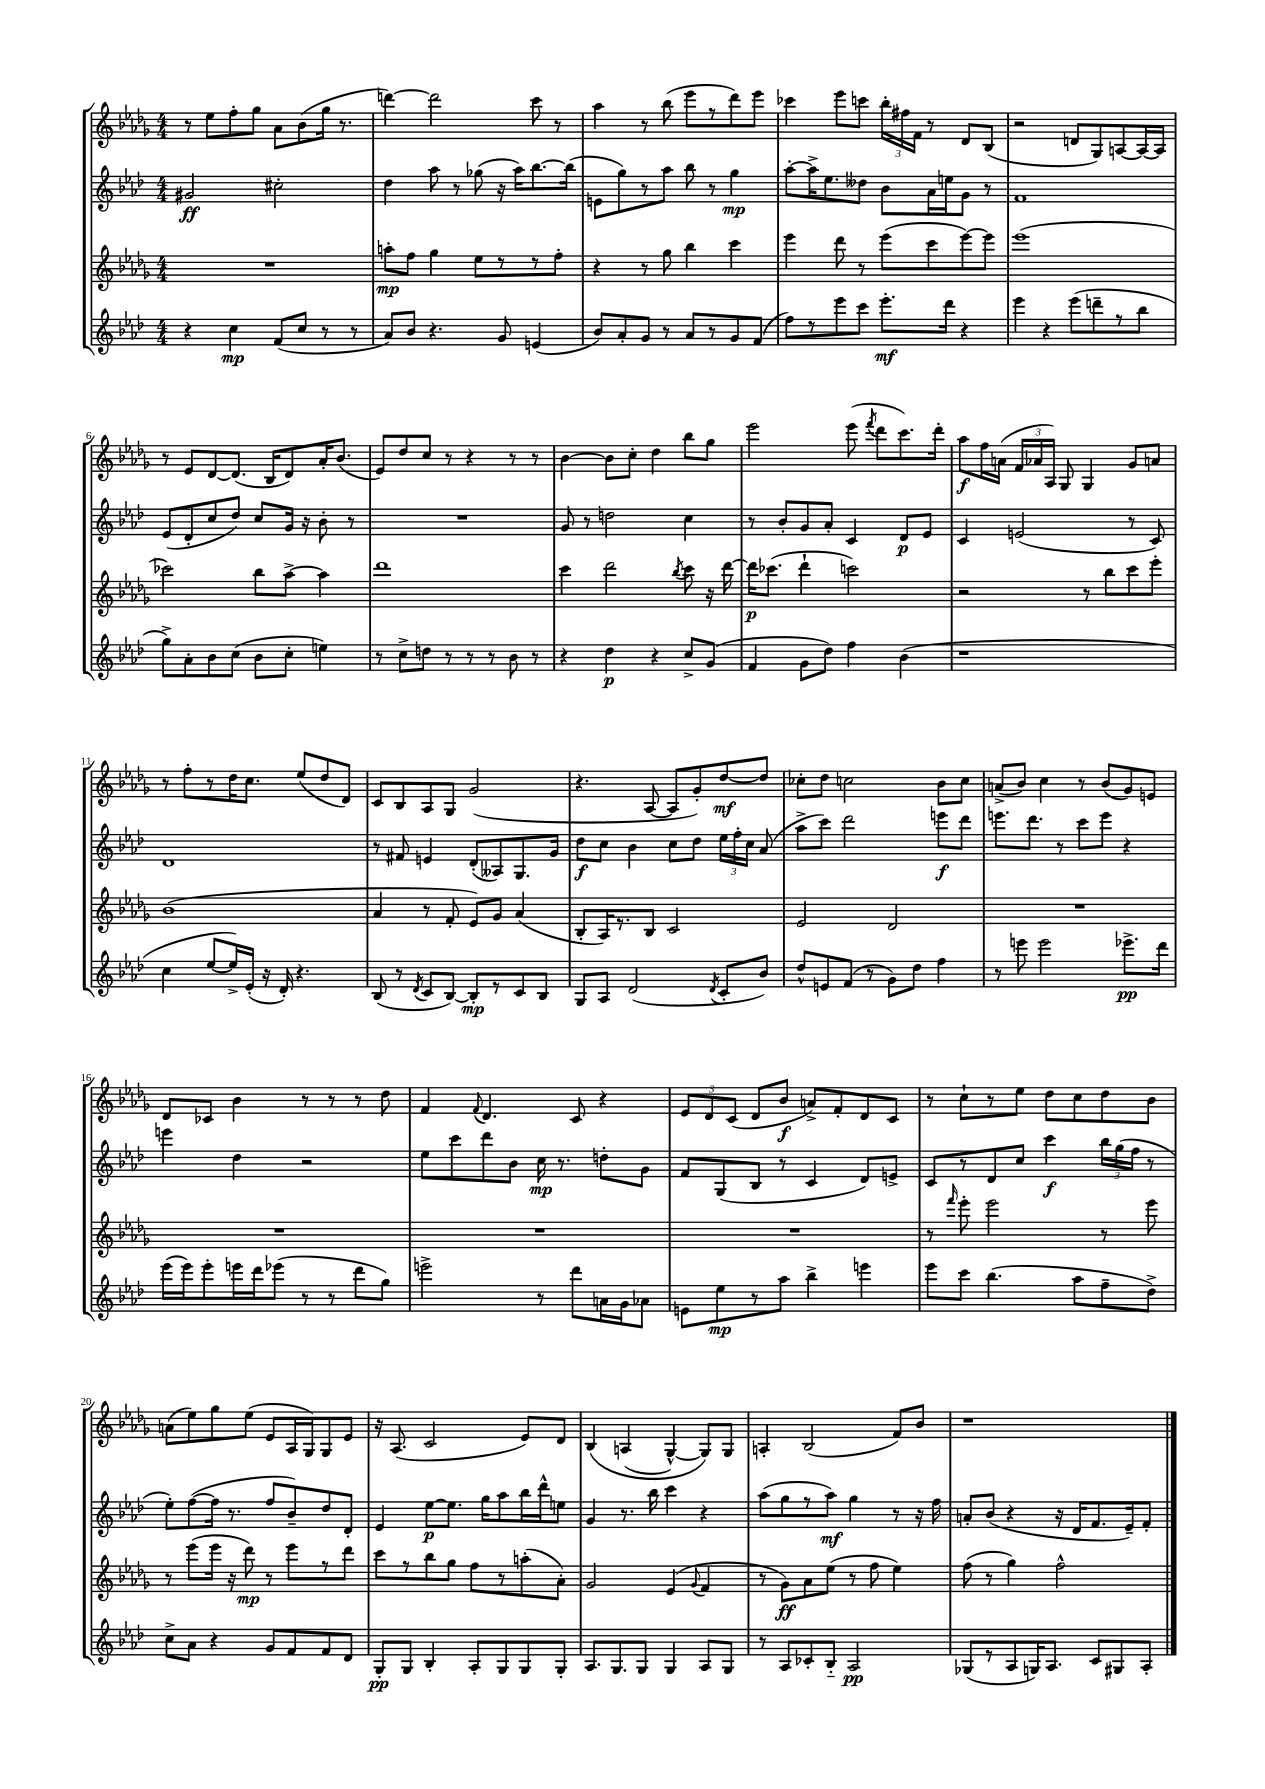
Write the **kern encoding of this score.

**kern	**kern	**kern	**kern
*staff4	*staff3	*staff2	*staff1
*clefG2	*clefG2	*clefG2	*clefG2
*k[b-e-a-d-]	*k[b-e-a-d-g-]	*k[b-e-a-d-]	*k[b-e-a-d-g-]
*M4/4	*M4/4	*M4/4	*M4/4
4r	1r	2g#/	8r
.	.	.	8ee-\L
4cc\	.	.	8ff'\
.	.	.	8gg-\J
(8f/L	.	2cc#'\	8a-\L
8cc/J	.	.	(8b-\
8r	.	.	16gg-\Jk
.	.	.	8.r
8r	.	.	.
=	=	=	=
8a-/L)	8aa'\L	4dd-\	[4ddd\)
8b-/J	8ff\J	.	.
4.r	4gg-\	8aa-\	2ddd\]
.	.	8r	.
.	8ee-\L	(8gg-\	.
8g/	8r	16r	.
.	.	16aa-\LK)	.
(4e/	8r	[8.bb-\	8ccc\
.	8ff'\J	.	8r
.	.	(16bb-\]Jk	.
=	=	=	=
8b-/L)	4r	8e\L	4aa-\
8a-'/	.	8gg\)	.
8g/J	8r	8r	8r
8r	8gg-\	8aa-\J	(8bb-\
8a-/L	4bb-\	8bb-\	8eee-\L
8r	.	8r	8r
8g/	4ccc\	4gg\	8ddd-\)
(8f/J	.	.	8eee-\J
=	=	=	=
8ff\L)	4eee-\	[8aa-'\L	4ccc-\
8r	.	16aa-^\]K	.
.	.	8.ee-\	.
8eee-\	8ddd-\	.	8eee-\L
8ccc\J	8r	8dd--\J	8ccc\J
8.eee-'\L	(8eee-\L	8b-\L	24bb-'\LL
.	.	.	24ff#\
.	.	.	24f\JJ
.	8ccc\	16a-\L	8r
16ddd-\Jk	.	16ee\J	.
4r	[8eee-\)	8g\J	8d-/L
.	8eee-\]J	8r	(8B-/J
=	=	=	=
4eee-\	(1eee-	1f	2r
4r	.	.	.
(8eee-\L	.	.	8d/L
8ddd~\	.	.	8G-/)
8r	.	.	[8A/
8bb-\J	.	.	16A/_L
.	.	.	16A/]JJ
=	=	=	=
8gg^\L)	2ccc-\)	(8e-/L	8r
8a-'\	.	8d-'/	8e-/L
8b-\	.	8cc/	[8d-/
(8cc\J	.	8dd-/J)	(8.d-/]J
8b-\L	8bb-\L	8cc/L	.
.	.	.	16B-/LK
8cc'\J	[8aa-^\J	16g/Jk	8d-/)
.	.	16r	.
4ee\)	4aa-\]	8b-'\	16a-'/K
.	.	.	(8.b-/J
.	.	8r	.
=	=	=	=
8r	1ddd-	1r	8e-/L)
8cc^\L	.	.	8dd-/
8dd\J	.	.	8cc/J
8r	.	.	8r
8r	.	.	4r
8r	.	.	.
8b-\	.	.	8r
8r	.	.	8r
=	=	=	=
4r	4ccc\	8g/	[4b-\
.	.	8r	.
4dd-\	2ddd-\	2dd\	8b-\]L
.	.	.	8cc'\J
4r	.	.	4dd-\
.	8qbb-/	.	.
8cc^/L	8ccc\	4cc\	8bb-\L
(8g/J	16r	.	8gg-\J
.	[16ddd-\	.	.
=	=	=	=
4f/	16ddd-\]LK	8r	2eee-\
.	(8.ccc-\J	.	.
.	.	8b-'/L	.
8g\L	4ddd-`\	8g/	.
8dd-\J)	.	8a-'/J	.
4ff\	2ccc\)	4c/	(8eee-\
.	.	.	8qfff/
.	.	.	8ddd-\L
(4b-\	.	8d-/L	8.ccc\)
.	.	8e-/J	.
.	.	.	16ddd-'\Jk
=	=	=	=
1r	2r	4c/	8aa-\L
.	.	.	16ff\L
.	.	.	(16a\JJ
.	.	(2e/	24f/LL
.	.	.	24a-/
.	.	.	24A-/JJ)
.	.	.	8G-/
.	8r	.	4G-/
.	8bb-\L	.	.
.	8ccc\	8r	8g-/L
.	8eee-'\J	8c/)	8a/J
=	=	=	=
4cc\	(1b-	1d-	8r
.	.	.	8ff'\L
[8ee-/L	.	.	8r
16ee-^/]L)	.	.	16dd-\K
(16e-'/JJ	.	.	8.cc\J
16r	.	.	.
16d-'/)	.	.	.
4.r	.	.	(8ee-/L
.	.	.	8dd-/
.	.	.	8d-/J)
=	=	=	=
(8B-/	4a-/	8r	8c/L
8r	.	8f#/	8B-/
8qd-/	.	.	.
8c/L	8r	4e/	8A-/
[8B-/J)	8f'/	.	8G-/J
8B-'/]L	8e-/L)	(8d-'/L	(2g-/
8r	8g-/J	8A--/)	.
8c/	(4a-/	8.G/	.
8B-/J	.	.	.
.	.	16g/Jk	.
=	=	=	=
8G/L	8B-'/L	8dd-\L	4.r
8A-/J	16A-/K)	8cc\J	.
.	8.r	.	.
(2d-/	.	4b-\	.
.	8B-/J	.	[8A-/
.	2c/	8cc\L	8A-/]L
.	.	8dd-\J	8g-'/)
8qd-/	.	.	.
8c'/L	.	24ee-\LL	[8dd-/
.	.	24ff'\	.
.	.	24cc\JJ	.
8b-/J)	.	(8a-/	8dd-/]J
=	=	=	=
8dd-^^/L	2e-/	8aa-^\L	8cc-'\L
8e/	.	8ccc\J)	8dd-\J
(8f/J	.	2ddd-\	2cc\
8r	.	.	.
8g\L)	2d-/	.	.
8dd-\J	.	.	.
4ff\	.	8eee\L	8b-\L
.	.	8ddd-\J	8cc\J
=	=	=	=
8r	1r	8.eee\L	(8a^/L
8eee\	.	.	8b-/J)
.	.	8.ddd-\J	.
2eee\	.	.	4cc\
.	.	8r	.
.	.	8ccc\L	8r
.	.	8eee\J	(8b-/L
8.eee-^\L	.	4r	8g-/)
.	.	.	8e/J
16ddd-\Jk	.	.	.
=	=	=	=
(16eee-\LL	1r	4eee\	8d-/L
16eee-\J)	.	.	.
8eee-'\	.	.	8c-/J
16eee\L	.	4dd-\	4b-\
16ddd-\J	.	.	.
(8eee-\J	.	.	.
8r	.	2r	8r
8r	.	.	8r
8ddd-\L	.	.	8r
8gg\J)	.	.	8dd-\
=	=	=	=
2eee^\	1r	8ee-\L	4f/
.	.	8ccc\	.
.	.	.	8qqf/
.	.	8ddd-\	4.d-/
.	.	8b-\J	.
8r	.	16cc\	.
.	.	8.r	.
8ddd-\L	.	.	8c/
16a\L	.	8dd'\L	4r
16g\J	.	.	.
8a-\J	.	8g\J	.
=	=	=	=
8e\L	1r	8f/L	12e-/L
.	.	.	12d-/
8ee-\	.	(8G/	.
.	.	.	(12c/J
8r	.	8B-/J	8d-/L
8aa-\J	.	8r	8b-/J
4bb-^\	.	4c/	8a^/L)
.	.	.	8f'/
4eee\	.	8d-/L)	8d-/
.	.	8e^/J	8c/J
=	=	=	=
8eee-\L	8r	8c/L	8r
.	16qqfff/	.	.
8ccc\J	8eee-'\	8r	8cc`\L
(4.bb-\	2eee-\	8d-/	8r
.	.	8cc/J	8ee-\J
.	.	4ccc\	8dd-\L
8aa-\L	.	.	8cc\
8ff~\	8r	24bb-\LL	8dd-\
.	.	(24gg\	.
.	.	24ff\JJ	.
8dd-^\J)	8eee-\	8r	8b-\J
=	=	=	=
8cc^\L	8r	8ee-'\L)	(8a\L
8a-\J	(8eee-\L	([8ff\	8ee-\)
4r	16eee-\Jk	16ff\]Jk	8gg-\
.	16r	8.r	.
.	8ddd-\)	.	(8ee-\J
8g/L	8r	8ff/L	8e-/L
8f/	8eee-\L	8b-~/)	16A-/L
.	.	.	16G-/J)
8f/	8r	8dd-/	8G-/
8d-/J	8ddd-\J	8d-'/J	8e-/J
=	=	=	=
8G'/L	8ccc\L	4e-/	16r
.	.	.	(8.A-/
8G/J	8r	.	.
4B-'/	8bb-\	[8ee-\L	2c/
.	8gg-\J	8.ee-\]J	.
8A-'/L	8ff\L	.	.
.	.	16gg\LK	.
8G/	8r	8aa-\	.
8G/	(8aa'\	16bb-\L	8e-/L)
.	.	16ddd-^^\J	.
8G'/J	8a-'\J)	8ee\J	8d-/J
=	=	=	=
8.A-/L	2g-/	4g/	&(4B-/
8.G/	.	.	.
.	.	8.r	(4A/
8G/J	.	.	.
.	.	16bb-\	.
4G/	(4e-/	4ccc\	[4G-^^/)
.	8qqg-/	.	.
8A-/L	4f/	4r	8G-/]L&)
8G/J	.	.	8G-/J
=	=	=	=
8r	8r	(8aa-\L	4A'/
8A-/L	8g-\L)	8gg\	.
8c-'/	8a-\	8r	(2B-/
8B-'~/J	(8ee-\J	8aa-\J)	.
2A-/	8r	4gg\	.
.	8ff\	.	.
.	4ee-\)	8r	8f/L)
.	.	16r	8b-/J
.	.	16ff\	.
=	=	=	=
(8G-/L	(8ff\	8a'/L	1r
8r	8r	(8b-/J	.
8A-/	4gg-\)	4r	.
16G/K)	.	.	.
8.A-/J	.	.	.
.	2ff^^\	16r	.
.	.	16d-/LK	.
8c/L	.	8.f/	.
8G#/	.	.	.
.	.	16e-~/k)	.
8A-'/J	.	8f'/J	.
==	==	==	==
*-	*-	*-	*-
